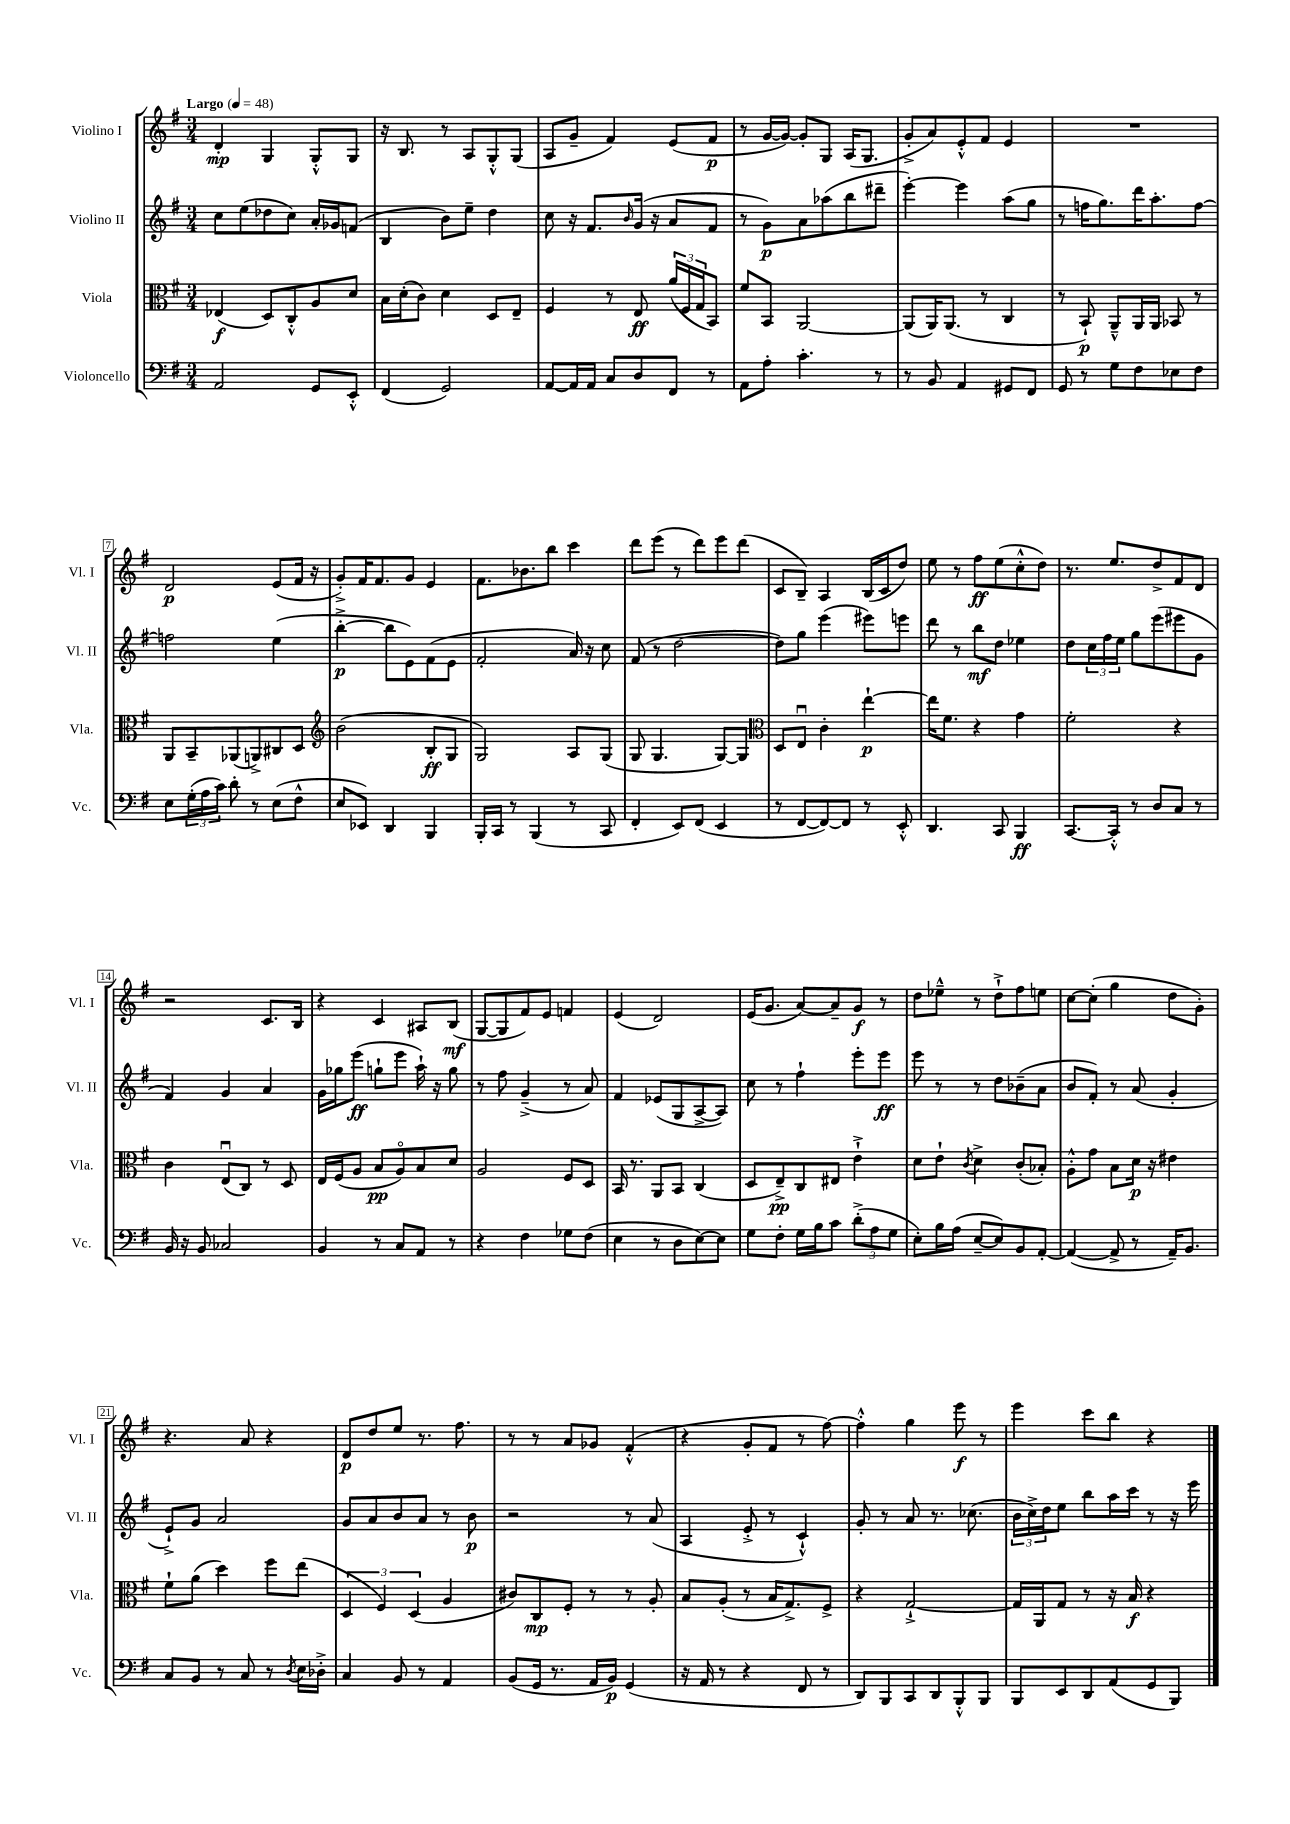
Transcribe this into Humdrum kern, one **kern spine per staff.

**kern	**kern	**kern	**kern
*staff4	*staff3	*staff2	*staff1
*clefF4	*clefC3	*clefG2	*clefG2
*k[f#]	*k[f#]	*k[f#]	*k[f#]
*M3/4	*M3/4	*M3/4	*M3/4
*MM48	*MM48	*MM48	*MM48
2AA	(4E-	8cc	4d'
.	.	(8ee	.
.	8D)	8dd-	4G
.	8C'^^	8cc)	.
8GG	8A	16a'	8G'^^
.	.	16g-	.
8EE'^^	8d	(8f	8G
=	=	=	=
(4FF#	16B	4B	16r
.	(16d'	.	8.B
.	8c)	.	.
2GG)	4d	8b)	8r
.	.	8ee~	8A
.	8D	4dd	8G'^^
.	8E~	.	(8G
=	=	=	=
[8AA	4F#	8cc	8A
16AA]	.	16r	8g~
16AA	.	8.f#	.
8C	8r	.	4f#)
.	.	16qqb	.
8D	8E	(16g	.
.	.	16r	.
8FF#	(24a	8a	(8e
.	24F#	.	.
.	24G	.	.
8r	8BB)	8f#	8f#
=	=	=	=
8AA	8f#	8r	8r
8A'	8BB	8g)	[16g
.	.	.	16g_)
4.c'	[2AA	8a	8g']
.	.	(8aa-	8G
.	.	8bb	(16A
.	.	.	8.G
8r	.	8ddd#~	.
=	=	=	=
8r	(8AA]	[4eee')	8g'^
8BB	16AA)	.	8a)
.	(8.AA	.	.
4AA	.	4eee]	8e'^^
.	8r	.	8f#
8GG#	4C	(8aa	4e
8FF#	.	8gg	.
=	=	=	=
8GG	8r	8r	2.r
8r	8BB`)	16ff	.
.	.	8.gg)	.
8G	8AA~^^	.	.
8F#	16AA	16ddd	.
.	16AA	8.aa'	.
8E-	8BB-	.	.
8F#	8r	[8ff	.
=	=	=	=
8E	8AA	2ff]	2d
(24G'	8BB~	.	.
24A	.	.	.
24c)	.	.	.
8d'	(8AA-	.	.
8r	8AA^)	.	.
(8E	8C#	(4ee	(8e
8F#^^	8D	.	16f#
.	.	.	16r
=	=	=	=
*	*clefG2	*	*
8E	(2b	[4bb'^	8g'^)
8EE-)	.	.	16f#
.	.	.	8.f#
4DD	.	8bb]	.
.	.	8e)	8g
4BBB	8B'	(8f#	4e
.	8G	8e	.
=	=	=	=
16BBB'	2G)	2f#'	8.f#
16CC	.	.	.
8r	.	.	.
.	.	.	8.b-
(4BBB	.	.	.
.	.	.	8bb
8r	8A	16a)	4ccc
.	.	16r	.
8CC	(8G	8cc	.
=	=	=	=
4FF#'	8G	(8f#	8ddd
.	4.G	8r	(8eee
8EE)	.	[2dd	8r
(8FF#	.	.	8ddd)
4EE	[8G)	.	8eee
.	8G]	.	(8ddd
=	=	=	=
*	*clefC3	*	*
8r	8D	8dd])	8c
[8FF#	8Eu	8gg	8B~)
8FF#_)	4c'	(4eee	4A
8FF#]	.	.	.
8r	[4ee`	8eee#)	(16B
.	.	.	16c
8EE'^^	.	8eee	8dd)
=	=	=	=
4.DD	16ee]	8ddd	8ee
.	8.f#	.	.
.	.	8r	8r
.	4r	8bb	8ff#
8CC	.	8dd	(8ee
4BBB	4g	4ee-	8cc'^^
.	.	.	8dd)
=	=	=	=
[8.CC	2f#'	8dd	8.r
.	.	24cc	.
.	.	24ff#	.
16CC'^^]	.	.	8.ee
.	.	24ee	.
8r	.	8gg	.
8D	.	(8eee	8dd^
8C	4r	8eee#	8f#
8r	.	8g	8d
=	=	=	=
16BB	4c	4f#)	2r
16r	.	.	.
8BB	.	.	.
2C-	(8Eu	4g	.
.	8C)	.	.
.	8r	4a	8.c
.	8D	.	.
.	.	.	16B
=	=	=	=
4BB	16E	16g	4r
.	(16F#	16gg-	.
.	8A	(8eee	.
8r	8B	8gg`	4c
8C	8Ao)	8eee	.
8AA	8B	16aa`)	8A#
.	.	16r	.
8r	8d	8gg	(8B
=	=	=	=
4r	2A	8r	[8G
.	.	8ff#	8G]
4F#	.	(4g~^	8f#)
.	.	.	8e
8G-	8F#	8r	4f
(8F#	8D	8a)	.
=	=	=	=
4E	16BB	4f#	(4e
.	8.r	.	.
8r	8AA	(8e-	2d)
8D	8BB	8G	.
[8E)	(4C	[8A^	.
8E]	.	8A])	.
=	=	=	=
8G	8D	8cc	(16e
.	.	.	8.g
8F#'	8E~^)	8r	.
16G	8C	4ff#`	[8a)
16B	.	.	.
8c	8E#	.	8a~]
(12d'^	4e`^	8eee'	8g
12A	.	.	.
.	.	8eee	8r
12G	.	.	.
=	=	=	=
8E')	8d	8eee	8dd
16B	8e`	8r	8ee-~^^
(16A	.	.	.
.	8qc	.	.
[8E~	4d^	8r	8r
8E])	.	8dd	8dd`^
8BB	(8c'	(8b-~	8ff#
[8AA'	8B-')	8a	8ee
=	=	=	=
(4AA_	8A'^^	8b	[8cc
.	8g	8f#')	(8cc']
8AA^]	8B	8r	4gg
8r	16d	(8a	.
.	16r	.	.
16AA~)	4e#	4g'	8dd
8.BB	.	.	.
.	.	.	8g')
=	=	=	=
8C	8f#`	8e`^)	4.r
8BB	(8a	8g	.
8r	4dd)	2a	.
8C	.	.	8a
8r	8ff#	.	4r
8qD	.	.	.
16E	(8ee	.	.
16D-'^	.	.	.
=	=	=	=
4C	6D	8g	8d
.	.	8a	8dd
.	6F#)	.	.
8BB	.	8b	8ee
.	(6D	.	.
8r	.	8a	8.r
4AA	4A	8r	.
.	.	.	8.ff#
.	.	8b	.
=	=	=	=
(8BB	8c#)	2r	8r
16GG	8C	.	8r
8.r	.	.	.
.	8F#'	.	8a
16AA	8r	.	8g-
16BB)	.	.	.
(4GG	8r	8r	(4f#'^^
.	8A'	(8a	.
=	=	=	=
16r	8B	4A	4r
16AA	.	.	.
8r	(8A'	.	.
4r	8r	8e'^	8g'
.	16B	8r	8f#
.	8.G^)	.	.
8FF#	.	4c`^^)	8r
8r	8F#^	.	[8ff#)
=	=	=	=
8DD)	4r	8g'	4ff#'^^]
8BBB	.	8r	.
8CC	[2G`^	8a	4gg
8DD	.	8.r	.
8BBB'^^	.	.	8eee
.	.	(8.cc-	.
8BBB	.	.	8r
=	=	=	=
8BBB	16G]	24b	4eee
.	.	24cc^)	.
.	16AA	.	.
.	.	24dd	.
8EE	8G	8ee	.
8DD	8r	8bb	8ccc
(8AA	16r	16aa	8bb
.	16B	16ccc	.
8GG	4r	8r	4r
8BBB)	.	16r	.
.	.	16eee	.
==	==	==	==
*-	*-	*-	*-
